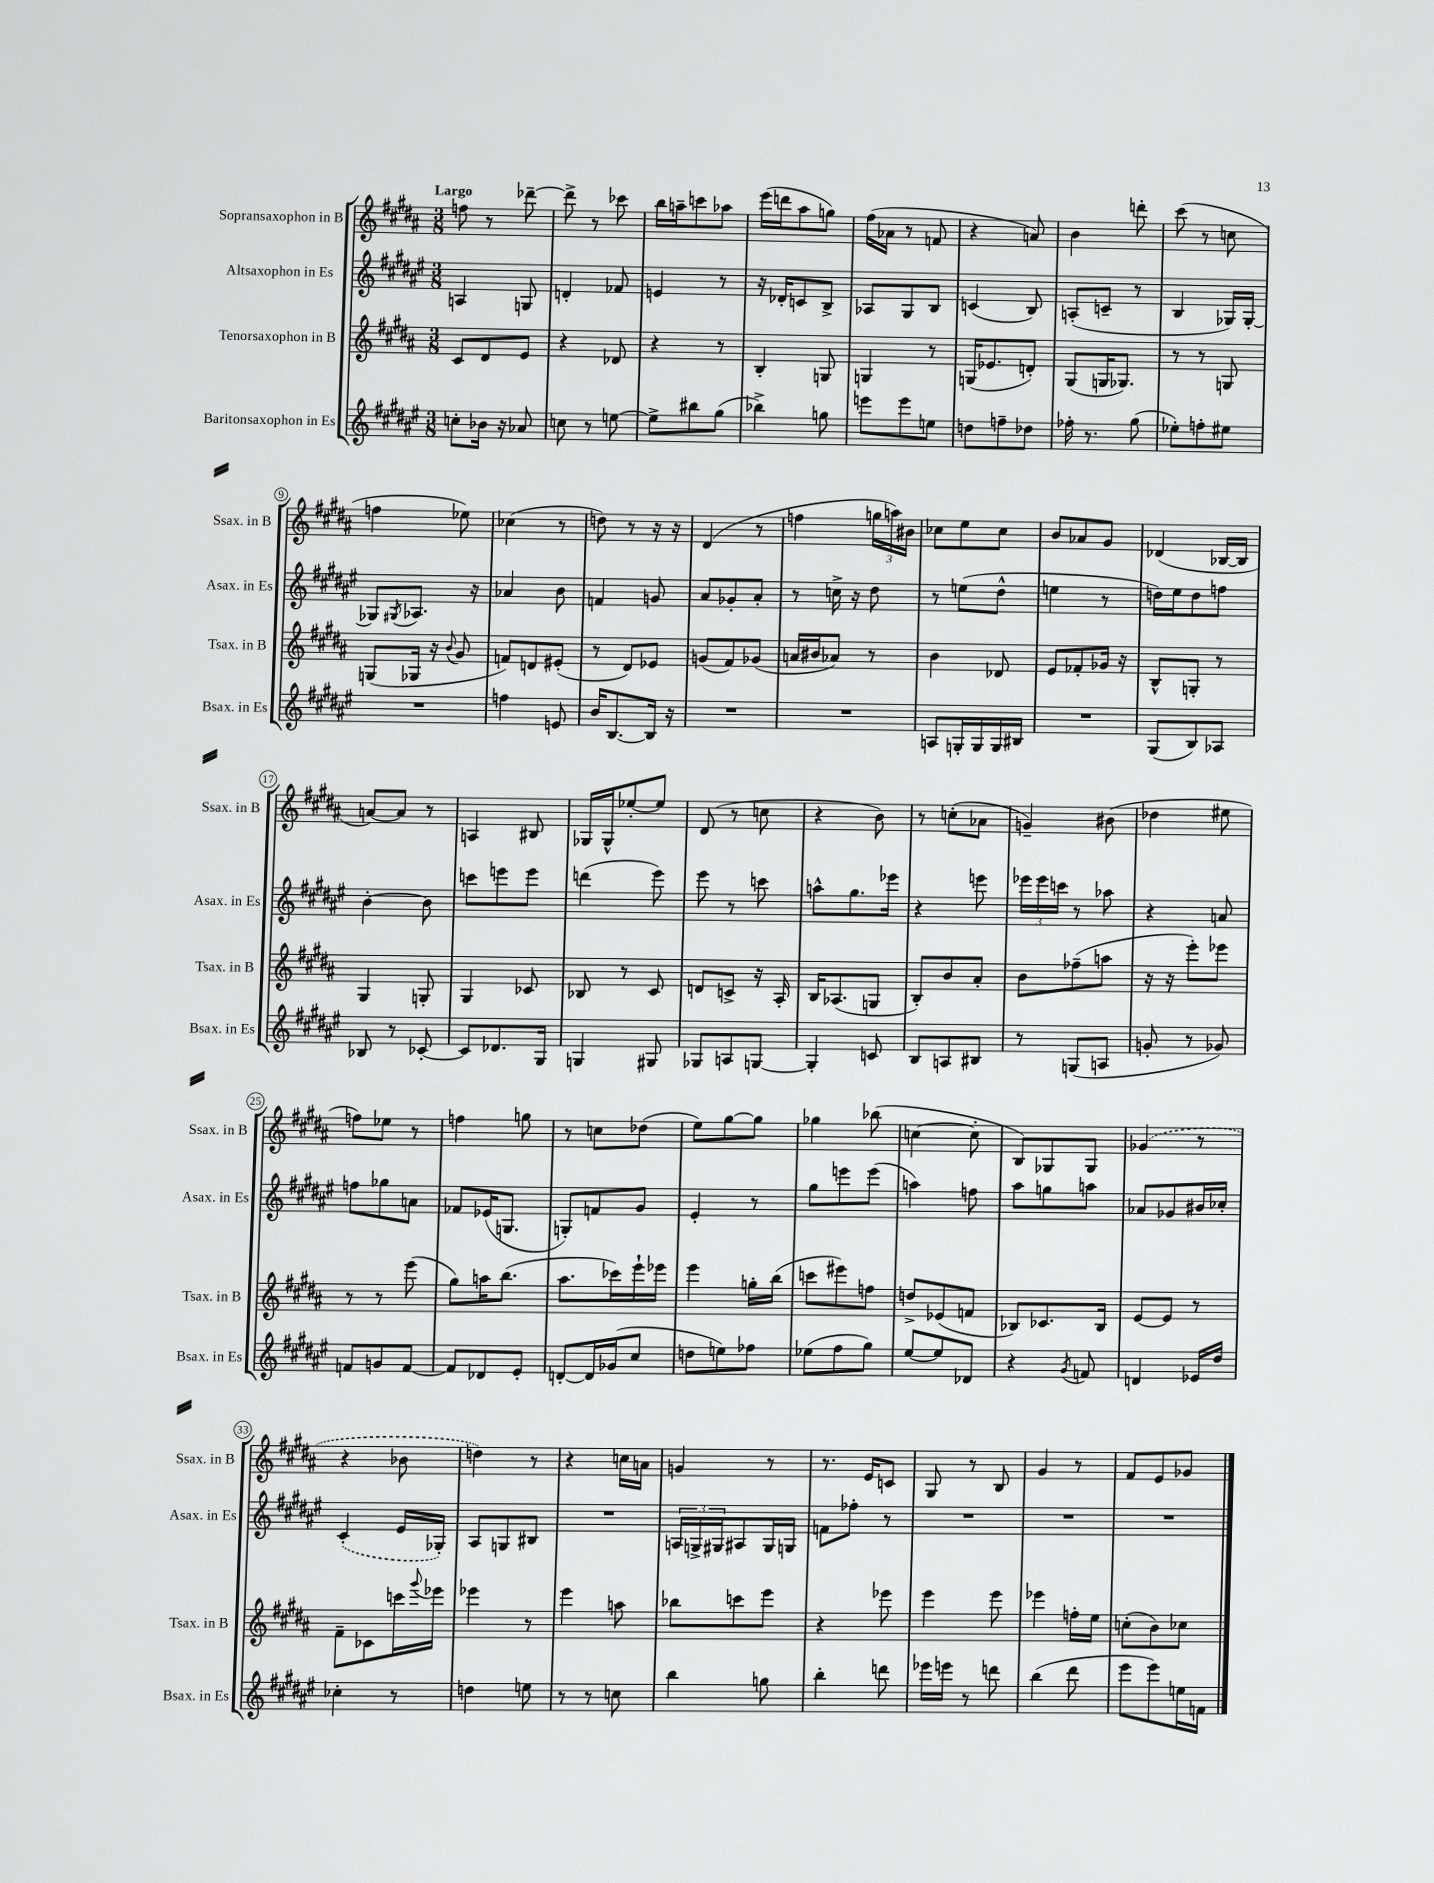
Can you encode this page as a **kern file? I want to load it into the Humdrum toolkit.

**kern	**kern	**kern	**kern
*part4	*part3	*part2	*part1
*staff4	*staff3	*staff2	*staff1
*I"Baritonsaxophon in Es	*I"Tenorsaxophon in B	*I"Altsaxophon in Es	*I"Sopransaxophon in B
*I'Bsax. in Es	*I'Tsax. in B	*I'Asax. in Es	*I'Ssax. in B
*clefG2	*clefG2	*clefG2	*clefG2
*k[f#c#g#d#a#e#]	*k[f#c#g#d#a#]	*k[f#c#g#d#a#e#]	*k[f#c#g#d#a#]
*M3/8	*M3/8	*M3/8	*M3/8
=1	=1	=1	=1
!	!	!	!LO:TX:a:B:t=Largo
8ccn'\L	8c#/L	4An/	8ffn\
16b-X\Jk	8d#/	.	8r
16r	.	.	.
8a-X/	8e/J	8Gn/	[8ddd-X~\
=2	=2	=2	=2
8ccn\	4r	4dn'/	8ddd-^\]
8r	.	.	8r
[8een\	8d-X/	8f-X/	8ccc-X\
=3	=3	=3	=3
8ee^\L]	4r	4en/	16bb\LL
.	.	.	16aan~\J
8bb#X\	.	.	8cccn\
(8gg#\J	8r	8r	8aa-X\J
=4	=4	=4	=4
4bb-X^\)	4B'/	16r	(16eee\LL
.	.	16d-X'/KL	16dddn\J
.	.	8cn/	8aa#\
8ggn\	8Gn/	8B^/J	8ggn\J)
=5	=5	=5	=5
8eeen\L	4Gn/	8A-X/L	(16ff#\LL
.	.	.	16a-X\JJ
8eee\	.	8G#/	8r
8een\J	8r	8B/J	8fn/
=6	=6	=6	=6
8ddn\L	(16Gn/KL	(4cn/	4r
.	8.e-X/	.	.
8ffn~\	.	.	.
8dd-X\J	8dn'/J)	8B/)	8an/)
=7	=7	=7	=7
16ff-X'\	(8G#/L	(8An'/L	4b\
8.r	.	.	.
.	16Gn/K	8cn~/J	.
.	8.G-X/J)	.	.
(8gg#\	.	8r	8dddn'\
=8	=8	=8	=8
8ee-X'\L)	8r	4B/	(8ccc#\
8ffn'\	8r	.	8r
8ee#X\J	8Gn/	16G-X/LL)	8ccn\
.	.	[16G-'/JJ	.
!!LO:LB:g=z
=9	=9	=9	=9
4.r	(8Gn/L	8G-X/L]	4ffn\
.	.	8qG#X/	.
.	16G-X/Jk	8.A-X/J	.
.	16r	.	.
.	8qqb/	.	.
.	8g#/	.	8ee-X\)
.	.	16r	.
=10	=10	=10	=10
4ffn\	8fn/L)	4a-X/	(4cc-X\
.	8dn/	.	.
8en/	(8e#X'/J	8b\	8r
=11	=11	=11	=11
16b/KL	8r	4fn/	8ddn\)
[8.B/	.	.	.
.	8d#/L)	.	8r
16B/Jk]	8e-X/J	8gn/	16r
16r	.	.	16r
=12	=12	=12	=12
4.r	(8gn/L	8a#/L	(4d#/
.	8f#/)	8g-X'/	.
.	(8g-X/J	8a#'/J	8r
=13	=13	=13	=13
4.r	16an/LL	8r	4ffn\
.	16b#X/J	.	.
.	8a-X/J)	16ccn^\	.
.	.	16r	.
.	8r	8dd#\	24ggn\LL
.	.	.	24aan\)
.	.	.	24b#X\JJ
=14	=14	=14	=14
8An/L	4b\	8r	8cc-X\L
16Gn'/L	.	(8een\L	8ee\
16G/	.	.	.
16G/	8d-X/	8dd#^^\J	8cc-\J
16B#X/JJ	.	.	.
=15	=15	=15	=15
4.r	8e/L	4een\	8b/L
.	8f-X'/	.	8a-X/
.	16g-X/Jk	8r	8g#/J
.	16r	.	.
=16	=16	=16	=16
(8G#/L	8B^^/L	16ddn\LL)	(4d-X/
.	.	16ee#\J	.
8B/)	8Gn'/J	8dd\	.
8A-X/J	8r	8ffn\J	[16B-X/LL
.	.	.	16B-/JJ]
!!LO:LB:g=z
=17	=17	=17	=17
8B-X/	4G#/	[4b'\	[8an/L)
8r	.	.	8a/J]
[8c-X'/	8Gn'/	8b\]	8r
=18	=18	=18	=18
8c-/L]	4G#/	8cccn\L	4An/
8.d-X/	.	8eeen\	.
.	8c-X/	8eee\J	8B#X/
16G#/Jk	.	.	.
=19	=19	=19	=19
4Gn/	8B-X/	(4dddn\	16G-X/LL
.	.	.	16G-^^/J
.	8r	.	[8ee-X'/
8G#X/	8c#/	8eee#\)	8ee-/J]
=20	=20	=20	=20
8G-X/L	8dn/L	8eee#\	(8d#/
8An/	8cn^/J	8r	8r
[8Gn/J	16r	8cccn\	8ccn\
.	16A#'/	.	.
=21	=21	=21	=21
4G'/]	16B/KL	8aan^^\L	4r
.	(8.A-X/	.	.
.	.	8.gg#\	.
8cn/	8Gn/J	.	8b\)
.	.	16eee-X\Jk	.
=22	=22	=22	=22
8B/L	8B'/L)	4r	8r
8An/	8b/	.	(8ccn'\L
8B#X/J	8a#'/J	8eeen\	8a-X\J
=23	=23	=23	=23
8r	8b\L	24eee-X\LL	4gn~/)
.	.	24eee-\	.
.	.	24cccn\JJ	.
(8Gn/L	(8ff-X~\	8r	.
8An/J	8aan\J	8aa-X\	(8b#X\
=24	=24	=24	=24
8gn'/	16r	4r	4dd-X\
.	16r	.	.
8r	8eee'\L)	.	.
8g-X/)	8eee-X\J	8an/	8ee#X\
!!LO:LB:g=z
=25	=25	=25	=25
8fn/L	8r	8ffn\L	8ffn\L)
8gn/	8r	8gg-X\	8ee-X\J
[8f/J	(8eee\	8an\J	8r
=26	=26	=26	=26
8f/L]	8gg#\L)	8f-X/L	4ffn\
8d-X/	16aan\K	(16e-X/K	.
.	(8.bb\J	8.Gn/J	.
8e#'/J	.	.	8ggn\
=27	=27	=27	=27
[8dn'/L	8.aa#\L	8Gn'/L)	8r
16d/L]	.	8fn/	8ccn\L
(16g-X/J	16ccc-X\L)	.	.
8cc#/J	16eee`\	8g#/J	(8dd-X\J
.	16eee-X\JJ	.	.
=28	=28	=28	=28
8ddn\L	4eee\	4e#'/	8ee\L)
8een\)	.	.	[8gg#\
8ff-X\J	16ggn'\LL	8r	8gg#\J]
.	(16bb\JJ	.	.
=29	=29	=29	=29
(8ee-X\L	8cccn\L	8gg#\L	4gg-X\
8ff#\	8eee#X\)	8eeen\	.
8gg#\J)	8ffn\J	(8eee\J	(8bb-X\
=30	=30	=30	=30
[8ee#/L	8ddn^/L	4aan\)	[4ccn\
8ee#/]	(8e-X/	.	.
8d-X/J	8fn/J	8ffn\	8cc'\]
=31	=31	=31	=31
4r	8B-X/L)	8aa#\L	8B/L)
.	8.c-X/	8ggn\	8G-X/
8qg#/	.	.	.
8fn/	.	8aan\J	8G-/J
.	16B-/Jk	.	.
=32	=32	=32	=32
4dn/	[8e/L	8a-X/L	(4g-X/
.	8e/J]	8g-X/	.
16e-X/LL	8r	16b#X/L	8r
16dd#/JJ	.	16cc-X'/JJ	.
!!LO:LB:g=z
=33	=33	=33	=33
4cc-X'\	8f#~\L	(4c#'/	4r
.	8c-X\	.	.
8r	16cccn\L	16e#/LL	8b-X\
.	8qqggg#/	.	.
.	16eee-X\JJ	16G-X'/JJ)	.
=34	=34	=34	=34
4ddn\	4eee-X\	8A#/L	4ddn\)
.	.	8Gn/	.
8een\	8r	8B#X/J	8r
=35	=35	=35	=35
8r	4eee\	4.r	4r
8r	.	.	.
8ccn\	8aan\	.	16ccn\LL
.	.	.	16an\JJ
=36	=36	=36	=36
4bb\	8bb-X\L	24An/LL	4gn/
.	.	24Gn^/	.
.	.	24G#X/J	.
.	8cccn\	8A#X/	.
8ggn\	8eee\J	16G#/L	8r
.	.	16Gn/JJ	.
=37	=37	=37	=37
4bb'\	4r	8fn\L	8.r
.	.	8ff-X'\J	.
.	.	.	16e/KL
8dddn\	8eee-X\	8r	8cn/J
=38	=38	=38	=38
16eee-X\LL	4eee\	4.r	8G#/
16eeen\JJ	.	.	.
8r	.	.	8r
8dddn\	8eee\	.	8B/
=39	=39	=39	=39
(4bb\	4eee-X\	4.r	4g#/
8ddd#\	16ffn'\LL	.	8r
.	16ee\JJ	.	.
=40	=40	=40	=40
8eee#\L	(8ccn'\L	4.r	8f#/L
8eee#\)	8b\)	.	8e/
16een\L	8cc-X\J	.	8g-X/J
16fn\JJ	.	.	.
==	==	==	==
*-	*-	*-	*-
